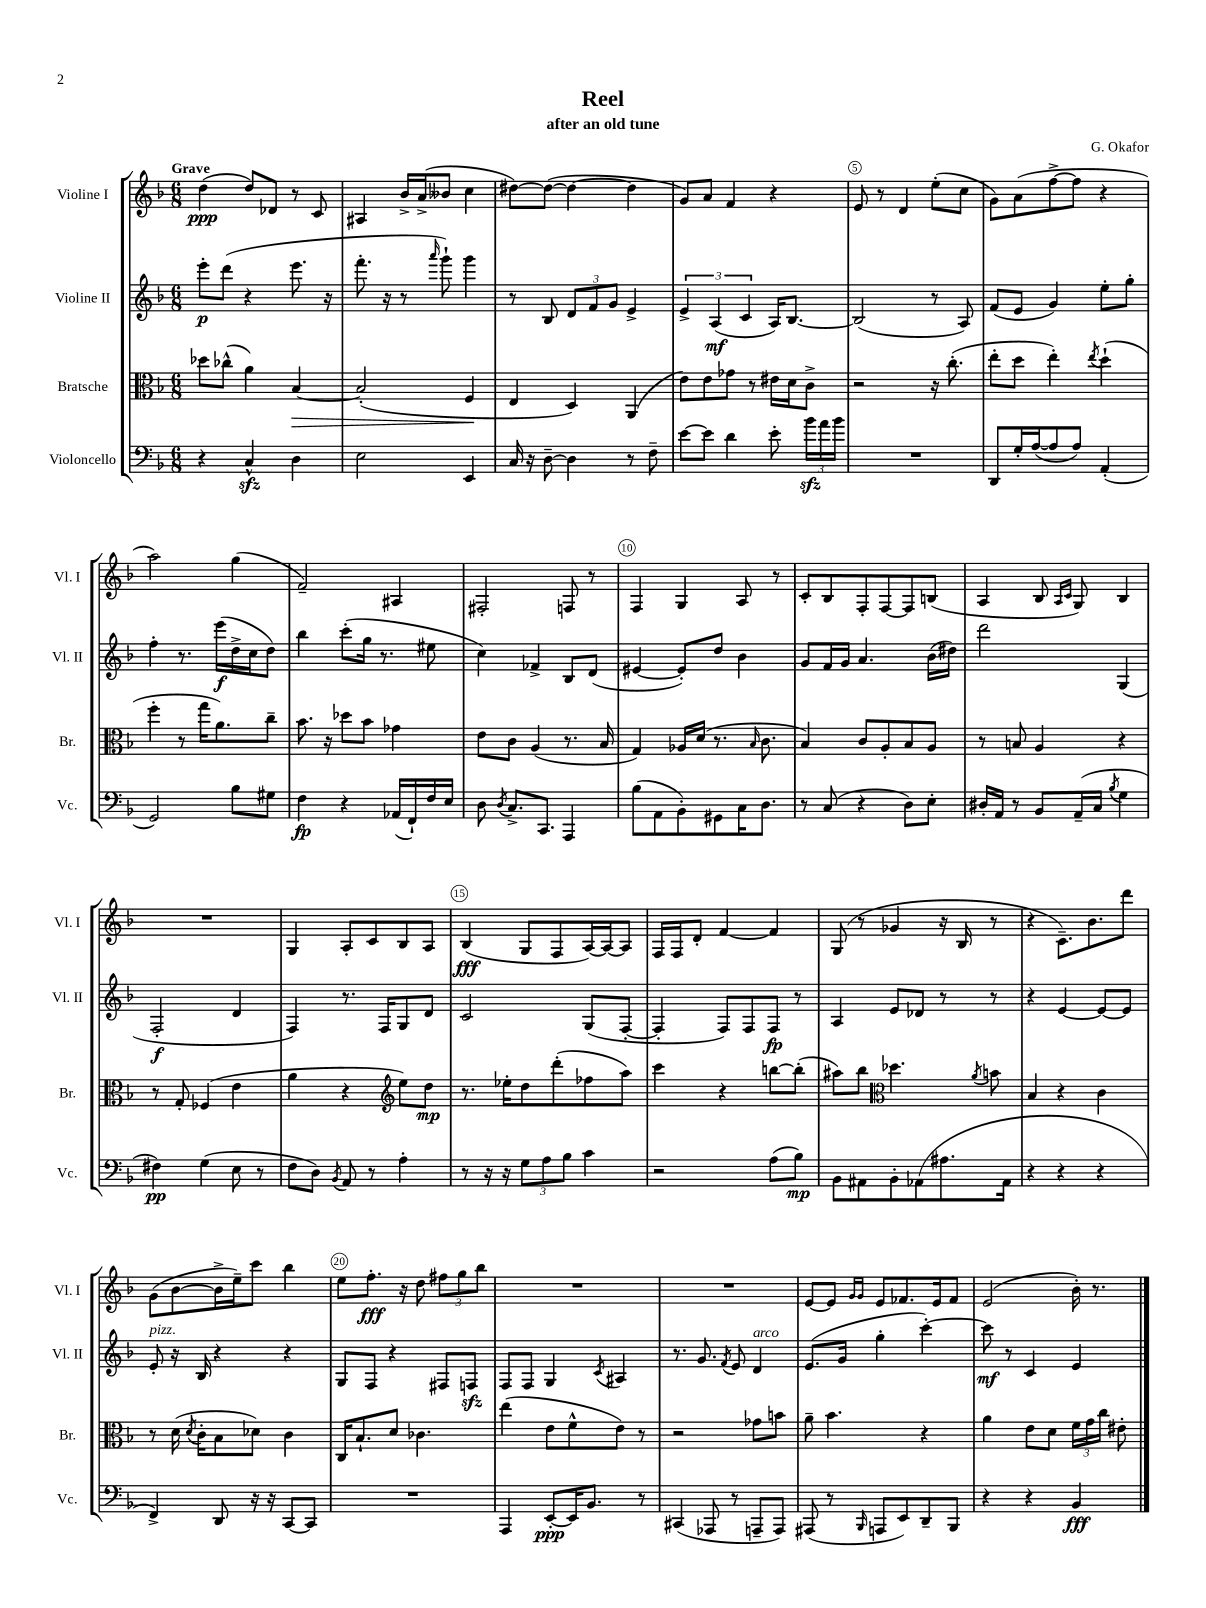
\header { title = "Reel" composer = "G. Okafor" subtitle = "after an old tune" }
<<
\new StaffGroup <<
\new Staff = "s0" \with { instrumentName = "Violine I" shortInstrumentName = "Vl. I" } {
    \clef treble \key f \major \numericTimeSignature \time 6/8 \tempo "Grave"
    \autoBeamOff d''4\ppp( d''8[) des'8] r8 c'8 |
    ais4 bes'16[-> a'16->( beses'8] c''4 |
    dis''8[~) dis''8]~( dis''4~ dis''4 |
    g'8[) a'8] f'4 r4 |
    e'8 r8 d'4 e''8[-.( c''8] |
    g'8[) a'8( f''8~-> f''8] r4 |
    a''2) g''4( |
    f'2--) ais4 |
    fis2-. f8 r8 |
    f4 g4 a8 r8 |
    c'8[-. bes8 f8-. f8~ f8 b8]( |
    a4 bes8 \grace { a16[ c'16] } g8) bes4 |
    R2. |
    g4 a8[-. c'8 bes8 a8] |
    bes4\fff( g8[ f8 a16~) a16~ a8] |
    f16[ f16 d'8]-. f'4~ f'4 |
    g8( r8 ges'4 r16 bes16 r8 |
    r4 c'8.[--) bes'8. d'''8] |
    g'8[( bes'8~ bes'16-> e''16--) c'''8] bes''4 |
    e''8[ f''8.]-.\fff r16 d''8 \tuplet 3/2 { fis''8[ g''8 bes''8] } |
    R2. |
    R2. |
    e'8[~ e'8] \grace { g'16[ g'16] } e'8[ fes'8. e'16 fes'8] |
    e'2( bes'16-.) r8. \bar "|." |
}
\new Staff = "s1" \with { instrumentName = "Violine II" shortInstrumentName = "Vl. II" } {
    \clef treble \key f \major \numericTimeSignature \time 6/8
    \autoBeamOff e'''8[-.\p d'''8]( r4 e'''8. r16 |
    f'''8.-. r16 r8 \grace { a'''16 } g'''8-!) g'''4 |
    r8 bes8 \tuplet 3/2 { d'8[ f'8 g'8] } e'4-> |
    \tuplet 3/2 { e'4-> a4\mf( c'4 } a16[) bes8.]~ |
    bes2( r8 a8) |
    f'8[( e'8] g'4) e''8[-. g''8]-. |
    f''4-. r8. e'''16[\f( d''16-> c''16 d''8]) |
    bes''4 c'''8[-.( g''16] r8. eis''8 |
    c''4) fes'4-> bes8[ d'8]( |
    eis'4~ eis'8[-.) d''8] bes'4 |
    g'8[ f'16 g'16] a'4. bes'16[( dis''16]) |
    d'''2 g4( |
    f2-.\f d'4 |
    f4) r8. f16[ g8 d'8] |
    c'2 g8[( f8]~-. |
    f4-. f8[) f8 f8]\fp r8 |
    a4 e'8[ des'8] r8 r8 |
    r4 e'4~ e'8[~ e'8] |
    e'8-.^\markup { \italic "pizz." } r16 bes16 r4 r4 |
    g8[ f8] r4 fis8[ f8]\sfz |
    f8[ f8] g4 \acciaccatura { c'8 } ais4 |
    r8. g'8. \acciaccatura { f'8 } e'8 d'4^\markup { \italic "arco" } |
    e'8.[( g'16] g''4-. c'''4~-.) |
    c'''8\mf r8 c'4 e'4 \bar "|." |
}
\new Staff = "s2" \with { instrumentName = "Bratsche" shortInstrumentName = "Br." } {
    \clef alto \key f \major \numericTimeSignature \time 6/8
    \autoBeamOff des''8[ ces''8]-^( a'4) bes4~\> |
    bes2-.( f4\! |
    e4 d4) a,4( |
    e'8[) e'8 ges'8] r8 eis'16[ d'16 c'8]-> |
    r2 r16 c''8.-.( |
    e''8[-. d''8] e''4-.) \acciaccatura { e''8 } d''4-!( |
    f''4-. r8 g''16[ a'8.) c''8]-- |
    bes'8. r16 des''8[ bes'8] ges'4 |
    e'8[ c'8] a4( r8. bes16 |
    g4) aes16[ d'16]( r8. \grace { bes16 } c'8. |
    bes4) c'8[ a8-. bes8 a8] |
    r8 b8 a4 r4 |
    r8 g8-. fes4( e'4 |
    a'4 r4 \clef treble e''8[) d''8]\mp |
    r8. ees''16[-. d''8 d'''8-.( fes''8 a''8]) |
    c'''4 r4 b''8[~ b''8]-.( |
    ais''8[) bes''8] \clef alto des''4. \acciaccatura { a'8 } b'8 |
    bes4 r4 c'4 |
    r8 d'16( \acciaccatura { d'8 } c'16[-. bes8 des'8]) c'4 |
    c16[ bes8.-! d'8] ces'4. |
    e''4( e'8[ f'8-^ e'8]) r8 |
    r2 ges'8[ b'8] |
    a'8-- bes'4. r4 |
    a'4 e'8[ d'8] \tuplet 3/2 { f'16[ g'16 c''16] } eis'8-. \bar "|." |
}
\new Staff = "s3" \with { instrumentName = "Violoncello" shortInstrumentName = "Vc." } {
    \clef bass \key f \major \numericTimeSignature \time 6/8
    \autoBeamOff r4 c4-^\sfz d4 |
    e2 e,4 |
    c16 r16 d8~-- d4 r8 f8-- |
    e'8[~ e'8] d'4 e'8-. \tuplet 3/2 { bes'16[\sfz a'16 bes'16] } |
    R2. |
    d,8[ g16-. a16~( a8 a8]) a,4-.( |
    g,2) bes8[ gis8] |
    f4\fp r4 aes,16[( f,16-!) f16 e16] |
    d8 \acciaccatura { d8 } c8.[-> c,8.] a,,4 |
    bes8[( a,8 bes,8-.) gis,8 c16 d8.] |
    r8 c8( r4 d8[) e8]-. |
    dis16[-. a,16] r8 bes,8[ a,16--( c16] \acciaccatura { bes8 } g4 |
    fis4\pp) g4( e8 r8 |
    f8[ d8]) \acciaccatura { bes,8 } a,8 r8 a4-. |
    r8 r16 r16 \tuplet 3/2 { g8[ a8 bes8] } c'4 |
    r2 a8[( bes8]\mp) |
    bes,8[ ais,8 bes,8-. aes,8( ais8. aes,16] |
    r4 r4 r4 |
    f,4->) d,8 r16 r16 c,8[~ c,8] |
    R2. |
    a,,4 e,8[~-.\ppp e,16 bes,8.] r8 |
    cis,4( aes,,8 r8 a,,8[-- a,,8]) |
    ais,,8( r8 \grace { bes,,16 } a,,8[ e,8) d,8-- bes,,8] |
    r4 r4 bes,4\fff \bar "|." |
}
>>
>>
\layout { \context { \Score \override BarNumber.break-visibility = ##(#f #t #t) barNumberVisibility = #(every-nth-bar-number-visible 5) \override BarNumber.stencil = #(make-stencil-circler 0.1 0.3 ly:text-interface::print) } }
